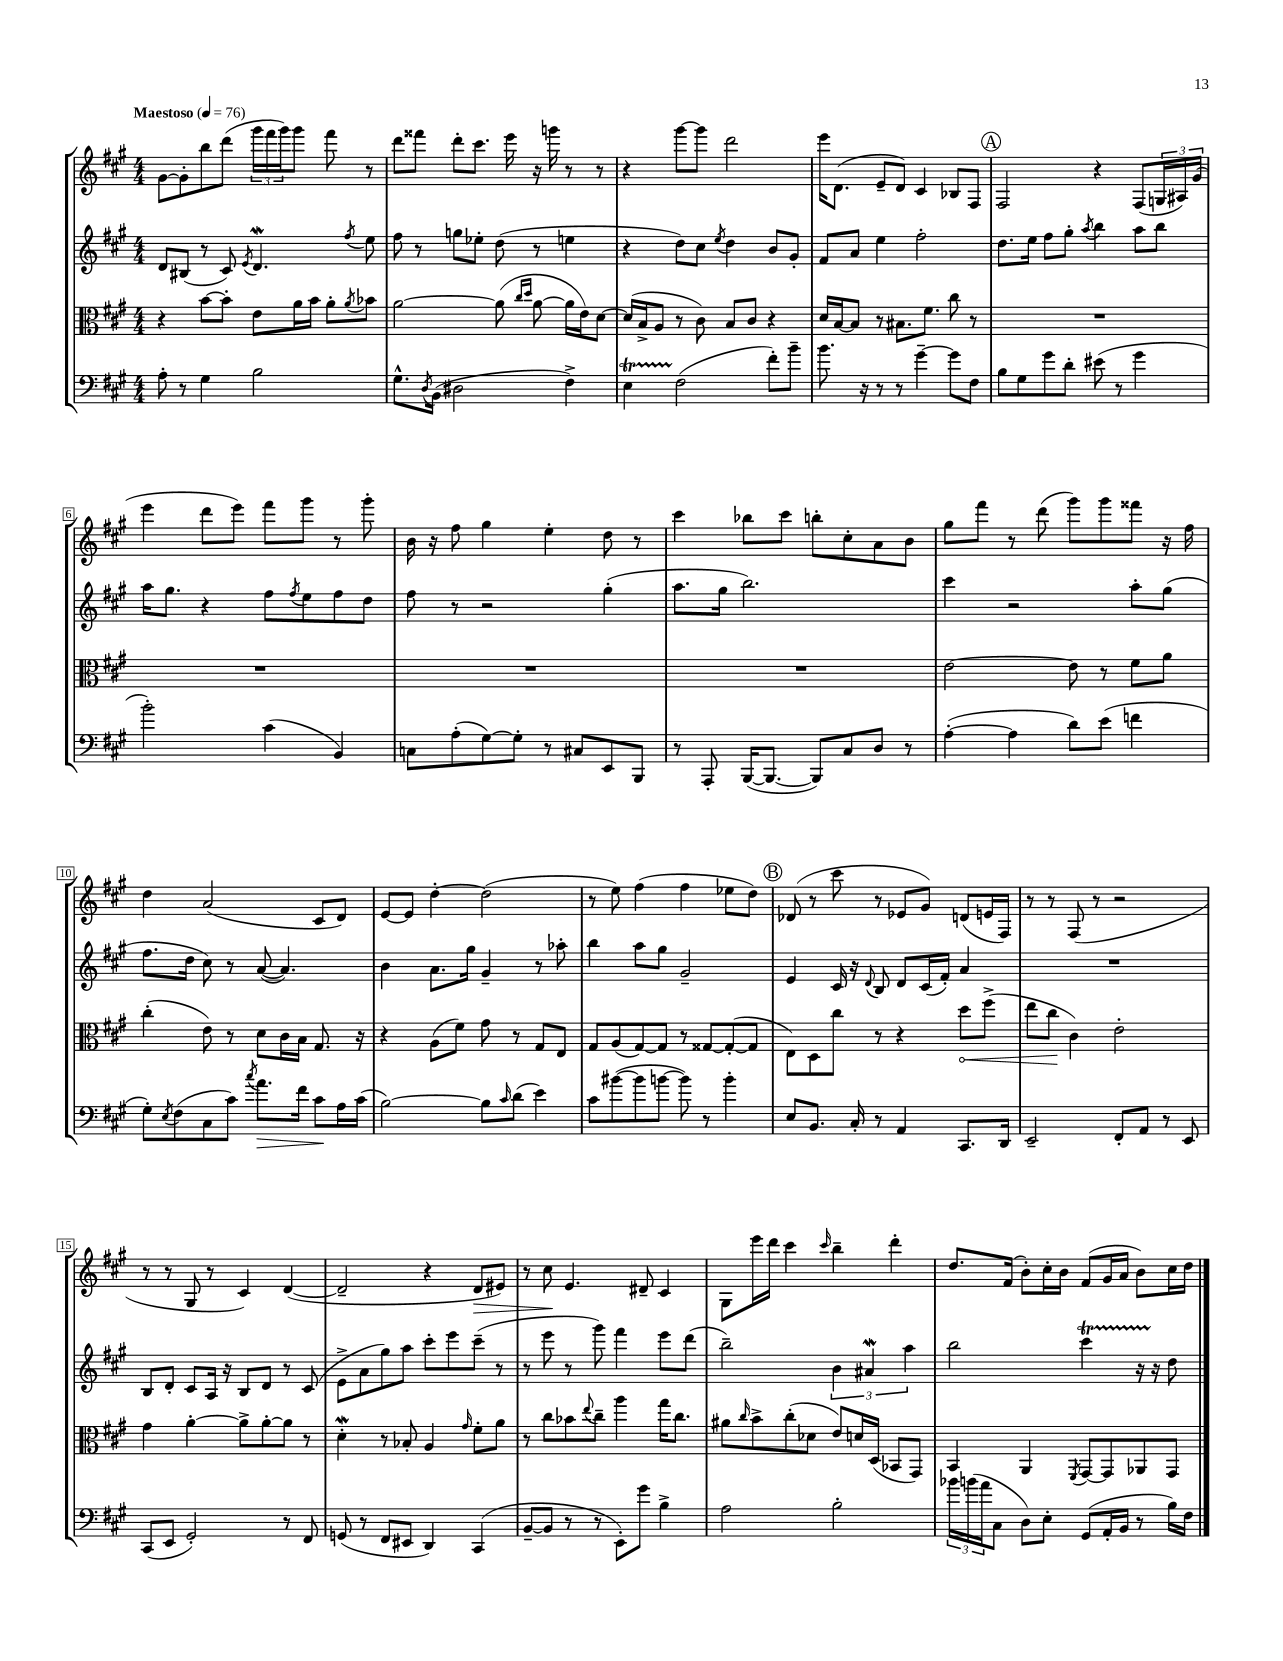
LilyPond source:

<<
\new StaffGroup <<
\new Staff = "s0" {
    \clef treble \key a \major \numericTimeSignature \time 4/4 \tempo "Maestoso" 4 = 76
    gis'8~ gis'8-. b''8 d'''8( \tuplet 3/2 { gis'''16 fis'''16 gis'''16) } gis'''8 fis'''8 r8 |
    d'''8 fisis'''8 d'''8-. cis'''8. e'''16 r16 g'''16 r8 r8 |
    r4 gis'''8~ gis'''8 d'''2 |
    e'''16 d'8.( e'8-- d'8) cis'4 bes8 fis8 |
    \mark \markup { \circle "A" } fis2 r4 fis8( \tuplet 3/2 { g16 ais16) gis'16( } |
    e'''4 d'''8 e'''8) fis'''8 gis'''8 r8 gis'''8-. |
    b'16 r16 fis''8 gis''4 e''4-. d''8 r8 |
    cis'''4 bes''8 cis'''8 b''8-. cis''8-. a'8 b'8 |
    gis''8 fis'''8 r8 d'''8( gis'''8) gis'''8 fisis'''8 r16 fis''16 |
    d''4 a'2( cis'8 d'8) |
    e'8~ e'8 d''4~-. d''2( |
    r8 e''8) fis''4( fis''4 ees''8 d''8) |
    \mark \markup { \circle "B" } des'8( r8 cis'''8 r8 ees'8 gis'8) d'8( e'16 fis16) |
    r8 r8 fis8( r8 r2 |
    r8 r8 gis8 r8 cis'4) d'4~( |
    d'2-- r4 d'8\> eis'8) |
    r8 cis''8\! e'4. dis'8-- cis'4 |
    gis8 e'''16 d'''16 cis'''4 \grace { cis'''16 } b''4-- d'''4-. |
    d''8. fis'16( b'8-.) cis''16-. b'16 fis'8( gis'16 a'16 b'8) cis''16 d''16 \bar "|." |
}
\new Staff = "s1" {
    \clef treble \key a \major \numericTimeSignature \time 4/4
    d'8 bis8( r8 cis'8) \acciaccatura { e'8 } d'4.\mordent \acciaccatura { fis''8 } e''8 |
    fis''8 r8 g''8 ees''8-. d''8( r8 e''4 |
    r4 d''8) cis''8 \acciaccatura { e''8 } d''4 b'8 gis'8-. |
    fis'8 a'8 e''4 fis''2-. |
    \mark \markup { \circle "A" } d''8. e''16 fis''8 gis''8-. \acciaccatura { a''8 } b''4 a''8 b''8 |
    a''16 gis''8. r4 fis''8 \acciaccatura { fis''8 } e''8 fis''8 d''8 |
    fis''8 r8 r2 gis''4-.( |
    a''8. gis''16 b''2.) |
    cis'''4 r2 a''8-. gis''8( |
    fis''8. d''16 cis''8) r8 a'8~( a'4.) |
    b'4 a'8. gis''16 gis'4-- r8 aes''8-. |
    b''4 a''8 gis''8 gis'2-- |
    \mark \markup { \circle "B" } e'4 cis'16 r16 \appoggiatura { d'8 } b8 d'8 cis'16( fis'16-.) a'4 |
    R1 |
    b8 d'8-. cis'8 a16 r16 b8 d'8 r8 cis'8( |
    e'8-> a'8 gis''8) a''8 cis'''8-. e'''8 cis'''8--( r8 |
    r8 e'''8 r8 gis'''8) fis'''4 e'''8 d'''8( |
    b''2--) \tuplet 3/2 { b'4 ais'4\mordent a''4 } |
    b''2 cis'''4\startTrillSpan r16 r16\stopTrillSpan d''8 \bar "|." |
}
\new Staff = "s2" {
    \clef alto \key a \major \numericTimeSignature \time 4/4
    r4 b'8~ b'8-. e'8 a'16 b'16 a'8-. \acciaccatura { a'8 } bes'8 |
    a'2~ a'8( \grace { cis''16 d''16 } a'8~ a'16 e'16) d'8~ |
    d'16( b16-> a8 r8 cis'8) b8 cis'8 r4 |
    d'16 b16~ b8 r8 bis8. fis'8. cis''8 r8 |
    \mark \markup { \circle "A" } R1 |
    R1 |
    R1 |
    R1 |
    e'2~ e'8 r8 fis'8 a'8 |
    cis''4-.( e'8) r8 d'8 cis'16 b16 gis8. r16 |
    r4 a8( fis'8) gis'8 r8 gis8 e8 |
    gis8 a8( gis8~) gis8 r8 gisis8~ gisis8~-.( gisis8 |
    \mark \markup { \circle "B" } e8) d8 cis''8 r8 r4 \once \override Hairpin.circled-tip = ##t d''8\< fis''8->( |
    e''8 cis''8\! cis'4) e'2-. |
    gis'4 a'4~-. a'8-> a'8~-. a'8 r8 |
    d'4-.\mordent r8 bes8-. a4 \grace { gis'16 } fis'8-. a'8 |
    r8 cis''8 bes'8 \appoggiatura { e''8 } cis''8-- a''4 gis''16 cis''8. |
    ais'8 \grace { cis''16 } b'8-> cis''8-.( des'8 e'8) d'16 d16( bes,8 gis,8) |
    b,4 a,4 \acciaccatura { fis,8 } gis,8~ gis,8 aes,8 gis,8 \bar "|." |
}
\new Staff = "s3" {
    \clef bass \key a \major \numericTimeSignature \time 4/4
    a8-. r8 gis4 b2 |
    gis8.-^ \acciaccatura { d8 } b,16( dis2 fis4->) |
    e4\startTrillSpan fis2\stopTrillSpan( fis'8-.) b'8-- |
    b'8. r16 r8 r8 gis'4~-- gis'8 fis8 |
    \mark \markup { \circle "A" } b8 gis8 gis'8 d'8-. eis'8( r8 gis'4 |
    b'2-.) cis'4( b,4) |
    c8 a8-.( gis8~) gis8-. r8 cis8 e,8 b,,8 |
    r8 a,,8-. b,,16~( b,,8.~ b,,8) cis8 d8 r8 |
    a4~-.( a4 d'8) e'8( f'4 |
    gis8-.) \acciaccatura { e8 } fis8( cis8 cis'8) \acciaccatura { cis''8 } a'8.\> fis'16 cis'8\! a16 cis'16( |
    b2~) b8 \grace { cis'16 } d'8( e'4) |
    cis'8 bis'8~( bis'8 b'8~ b'8) r8 b'4-. |
    \mark \markup { \circle "B" } e8 b,8. cis16-. r8 a,4 cis,8. d,16 |
    e,2-- fis,8-. a,8 r8 e,8 |
    cis,8( e,8 gis,2-.) r8 fis,8 |
    g,8( r8 fis,8 eis,8 d,4) cis,4( |
    b,8~-- b,8 r8 r8 e,8-.) gis'8 b4-> |
    a2 b2-. |
    \tuplet 3/2 { bes'16 b'16( a'16 } cis8 d8) e8-. gis,8( a,16-. b,16 r8 b16) fis16 \bar "|." |
}
>>
>>
\layout { \context { \Score \override BarNumber.stencil = #(make-stencil-boxer 0.1 0.3 ly:text-interface::print) } }
